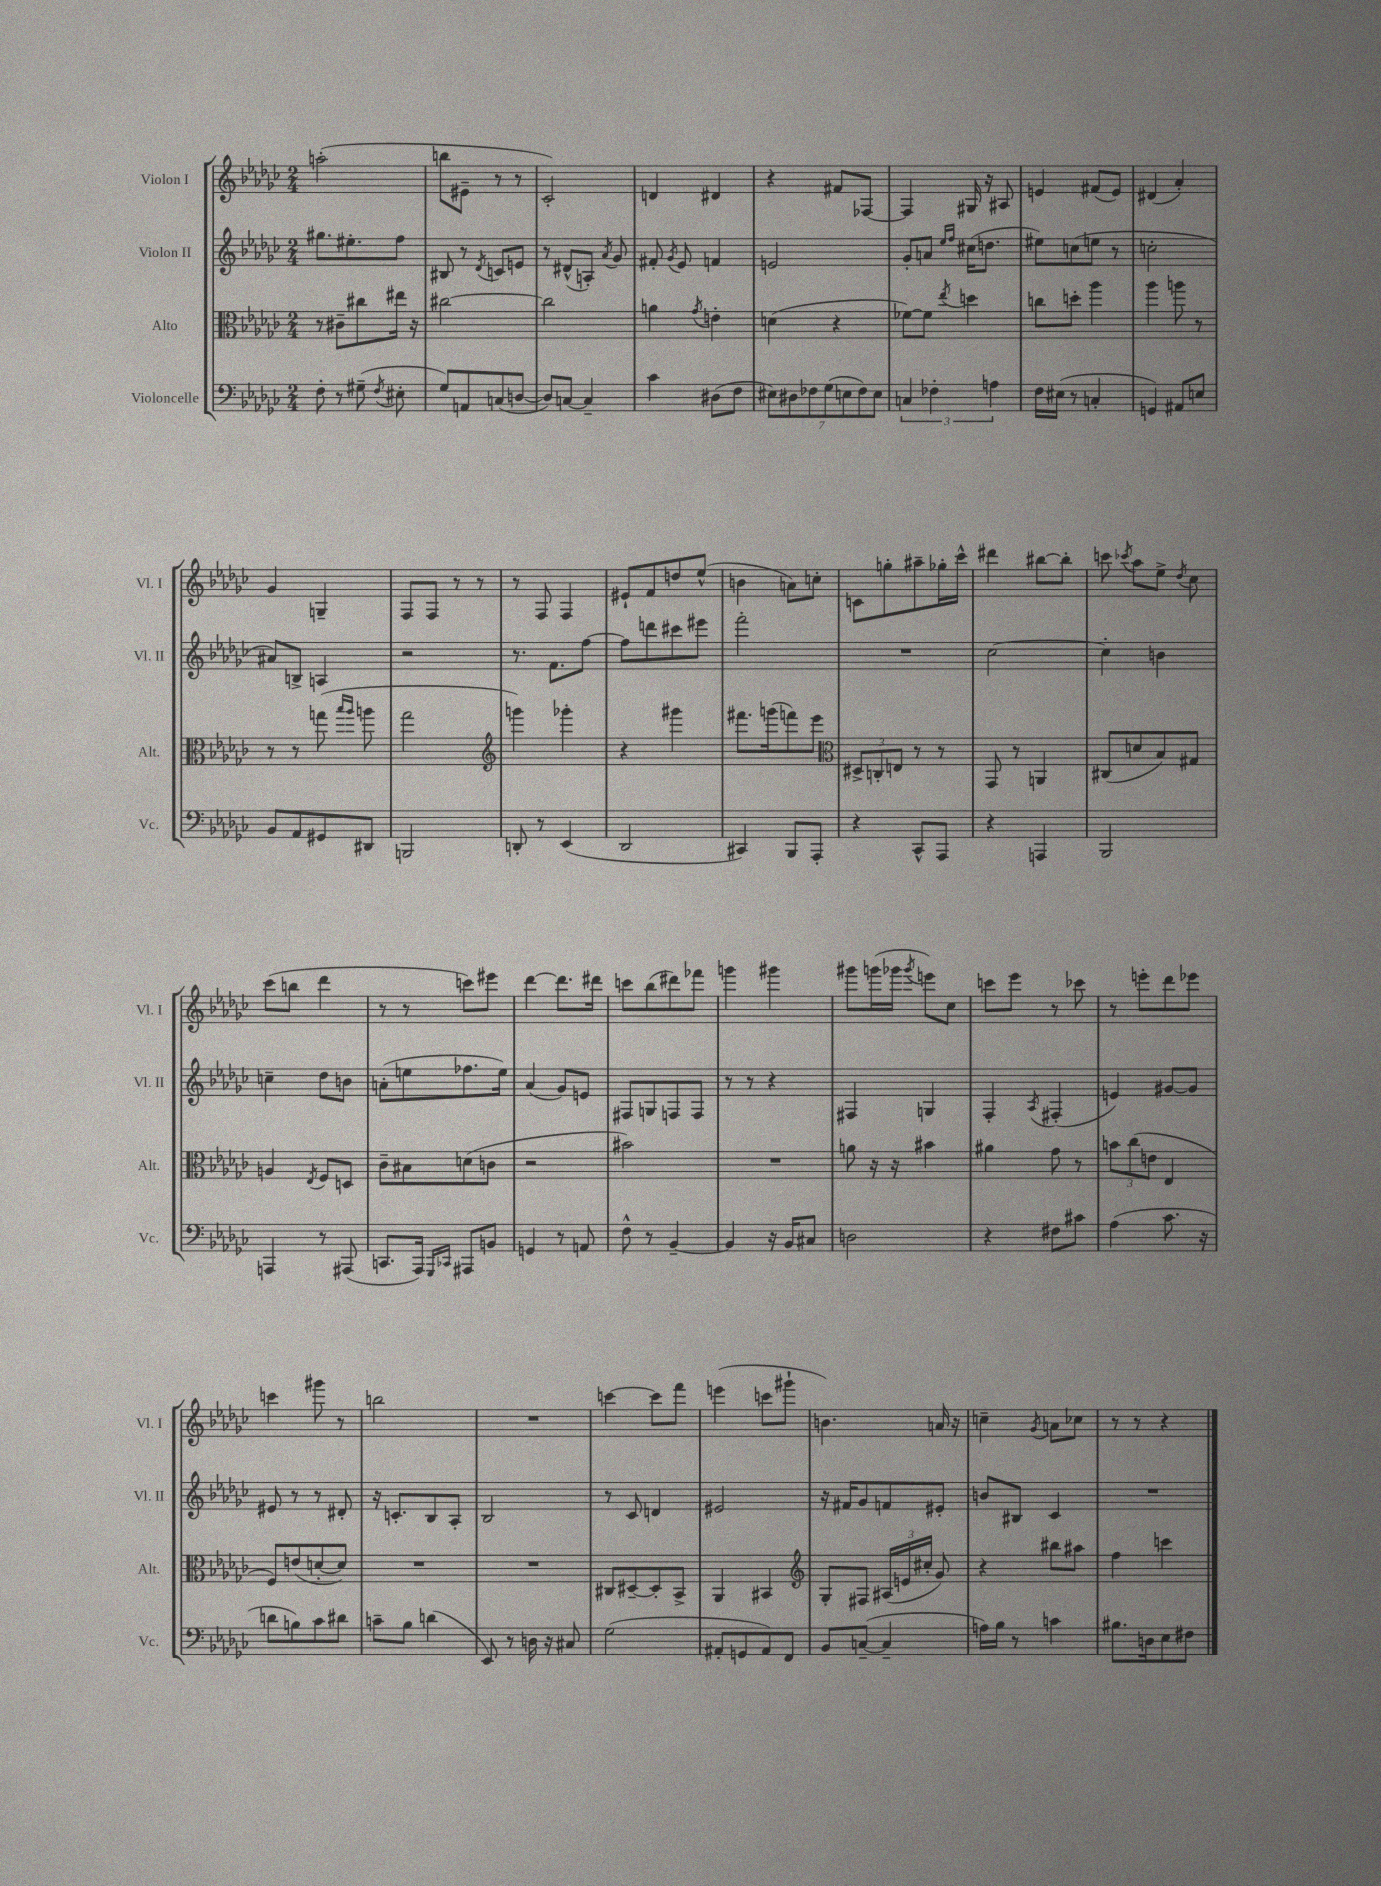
<<
\new StaffGroup <<
\new Staff = "s0" \with { instrumentName = "Violon I" shortInstrumentName = "Vl. I" } {
    \clef treble \key ges \major \numericTimeSignature \time 2/4
    \autoBeamOff a''2-.( |
    b''8[ eis'8]-- r8 r8 |
    ces'2-.) |
    d'4 dis'4 |
    r4 fis'8[ fes8]~ |
    fes4 gis16 r16 ais8 |
    e'4 fis'8[( e'8]) |
    dis'4( aes'4-.) |
    ges'4 g4-- |
    f8[ f8] r8 r8 |
    r8 f8 f4 |
    eis'8[-! f'8 d''8 ees''8]-^( |
    b'4 a'8[) c''8]-. |
    c'8[ g''8-. ais''8-- ges''16-. ces'''16]-^ |
    dis'''4 bis''8[~ bis''8]-. |
    c'''8 \acciaccatura { ces'''8 } aes''8[ ees''8]-> \acciaccatura { des''8 } ces''8 |
    ces'''8[( b''8] des'''4 |
    r8 r8 c'''8[) eis'''8] |
    des'''4~ des'''8.[ dis'''16] |
    c'''8[ bes''8( dis'''8) fes'''8] |
    g'''4 gis'''4 |
    gis'''8[ g'''16( ges'''16] \acciaccatura { ges'''8 } e'''8[) ces''8] |
    c'''8[ ees'''8] r8 ces'''8 |
    r8 e'''8[-. des'''8 ees'''8] |
    c'''4 gis'''8 r8 |
    b''2 |
    R2 |
    c'''4~ c'''8[ f'''8] |
    e'''4( c'''8[ gis'''8]-! |
    b'4.) a'16 r16 |
    c''4-- \acciaccatura { ges'8 } a'8[ ces''8] |
    r8 r8 r4 \bar "|." |
}
\new Staff = "s1" \with { instrumentName = "Violon II" shortInstrumentName = "Vl. II" } {
    \clef treble \key ges \major \numericTimeSignature \time 2/4
    \autoBeamOff gis''8.[ eis''8.-. f''8] |
    bis8 r8 \acciaccatura { des'8 } c'8[ e'8] |
    r8 dis'8[-^( a8]-.) \acciaccatura { aes'8 } ges'8 |
    fis'8-. \acciaccatura { ges'8 } ees'8 f'4 |
    e'2 |
    ges'8[-. a'8] \grace { ees''16[ f''16] } cis''16[( d''8.] |
    eis''8[) c''8( e''8] r8 |
    c''2-. |
    ais'8[) b8]-> a4 |
    r2 |
    r8. f'8.[ f''8]~ |
    f''8[ d'''8 cis'''8 eis'''8] |
    f'''2-. |
    R2 |
    ces''2~ |
    ces''4-. b'4 |
    c''4-- des''8[ b'8] |
    a'8[-.( e''8 fes''8. e''16]) |
    aes'4( ges'8[) e'8] |
    fis8[ g8 f8 f8] |
    r8 r8 r4 |
    fis4 g4 |
    f4-. \acciaccatura { aes8 } fis4-.( |
    e'4) gis'8[~ gis'8] |
    eis'8 r8 r8 dis'8-. |
    r16 c'8.[-. bes8 aes8]-. |
    bes2 |
    r8 ces'8 d'4 |
    eis'2 |
    r16 fis'16[ ges'8 f'8 eis'8]-. |
    b'8[ bis8] ces'4 |
    R2 \bar "|." |
}
\new Staff = "s2" \with { instrumentName = "Alto" shortInstrumentName = "Alt." } {
    \clef alto \key ges \major \numericTimeSignature \time 2/4
    \autoBeamOff r8 cis'8[-- cis''8 eis''16] r16 |
    cis''2~ |
    cis''2 |
    a'4 \acciaccatura { ges'8 } e'4-. |
    d'4( r4 |
    fes'8[~) fes'8] \acciaccatura { ees''8 } d''4 |
    c''8[ d''8]-. aes''4 |
    aes''4 a''8 r8 |
    r8 r8 g''8( \grace { bes''16[ aes''16] } a''8 |
    ges''2 |
    \clef treble g'''4) ges'''4-. |
    r4 gis'''4 |
    fis'''8.[ g'''16( f'''8) ees'''8] |
    \clef alto \tuplet 3/2 { dis8[-> c8-. e8] } r8 r8 |
    ges,8 r8 a,4 |
    cis8[( d'8 bes8) gis8] |
    a4 \acciaccatura { ees8 } f8[ d8] |
    ces'8[-- bis8 d'8( c'8] |
    r2 |
    bis'2) |
    R2 |
    a'8 r16 r16 bis'4 |
    ais'4 ges'8 r8 |
    \tuplet 3/2 { b'8[ ces''8( e'8] } ees4 |
    f8[) e'8( d'8~-. d'8]) |
    R2 |
    R2 |
    cis8[ dis8~-- dis8-. bes,8]-> |
    aes,4 bis,4 |
    \clef treble ges8[-. fis8] \tuplet 3/2 { ais16[( e'16 cis''16]-. } ges'8) |
    r4 bis''8[ ais''8] |
    f''4 c'''4 \bar "|." |
}
\new Staff = "s3" \with { instrumentName = "Violoncelle" shortInstrumentName = "Vc." } {
    \clef bass \key ges \major \numericTimeSignature \time 2/4
    \autoBeamOff f8-. r8 gis8--( \acciaccatura { f8 } eis8-. |
    ges8[) a,8 c8( d8]~ |
    d8[) c8]~ c4-- |
    ces'4 dis8[( f8] |
    \tuplet 7/4 { eis8[) dis8 fes8 ges8( e8 fes8) e8] } |
    \tuplet 3/2 { c4 fes4-. a4 } |
    f16[ eis16]( r8 c4-. |
    g,4) ais,8[ e8] |
    bes,8[ aes,8 gis,8 dis,8] |
    b,,2 |
    d,8-. r8 ees,4( |
    des,2 |
    cis,4) bes,,8[ aes,,8]-. |
    r4 ces,8[-^ aes,,8] |
    r4 a,,4 |
    bes,,2 |
    a,,4 r8 ais,,8( |
    c,8.[ aes,,16]) \grace { ges,,16[ ces,16] } ais,,8[ b,8] |
    g,4 r8 a,8 |
    f8-^ r8 bes,4~-- |
    bes,4 r16 bes,16[ cis8] |
    d2 |
    r4 fis8[ cis'8] |
    aes4( ces'8. r16 |
    d'8[ b8) ces'8 dis'8] |
    c'8[-- bes8] d'4( |
    ees,8) r8 d16 r16 cis8 |
    ges2( |
    ais,8[-. g,8 ais,8) f,8] |
    bes,8[ c8]~--( c4-- |
    a16[) bes16] r8 c'4 |
    bis8.[ d16 ees8 fis8] \bar "|." |
}
>>
>>
\layout { \context { \Score \remove "Bar_number_engraver" } }
